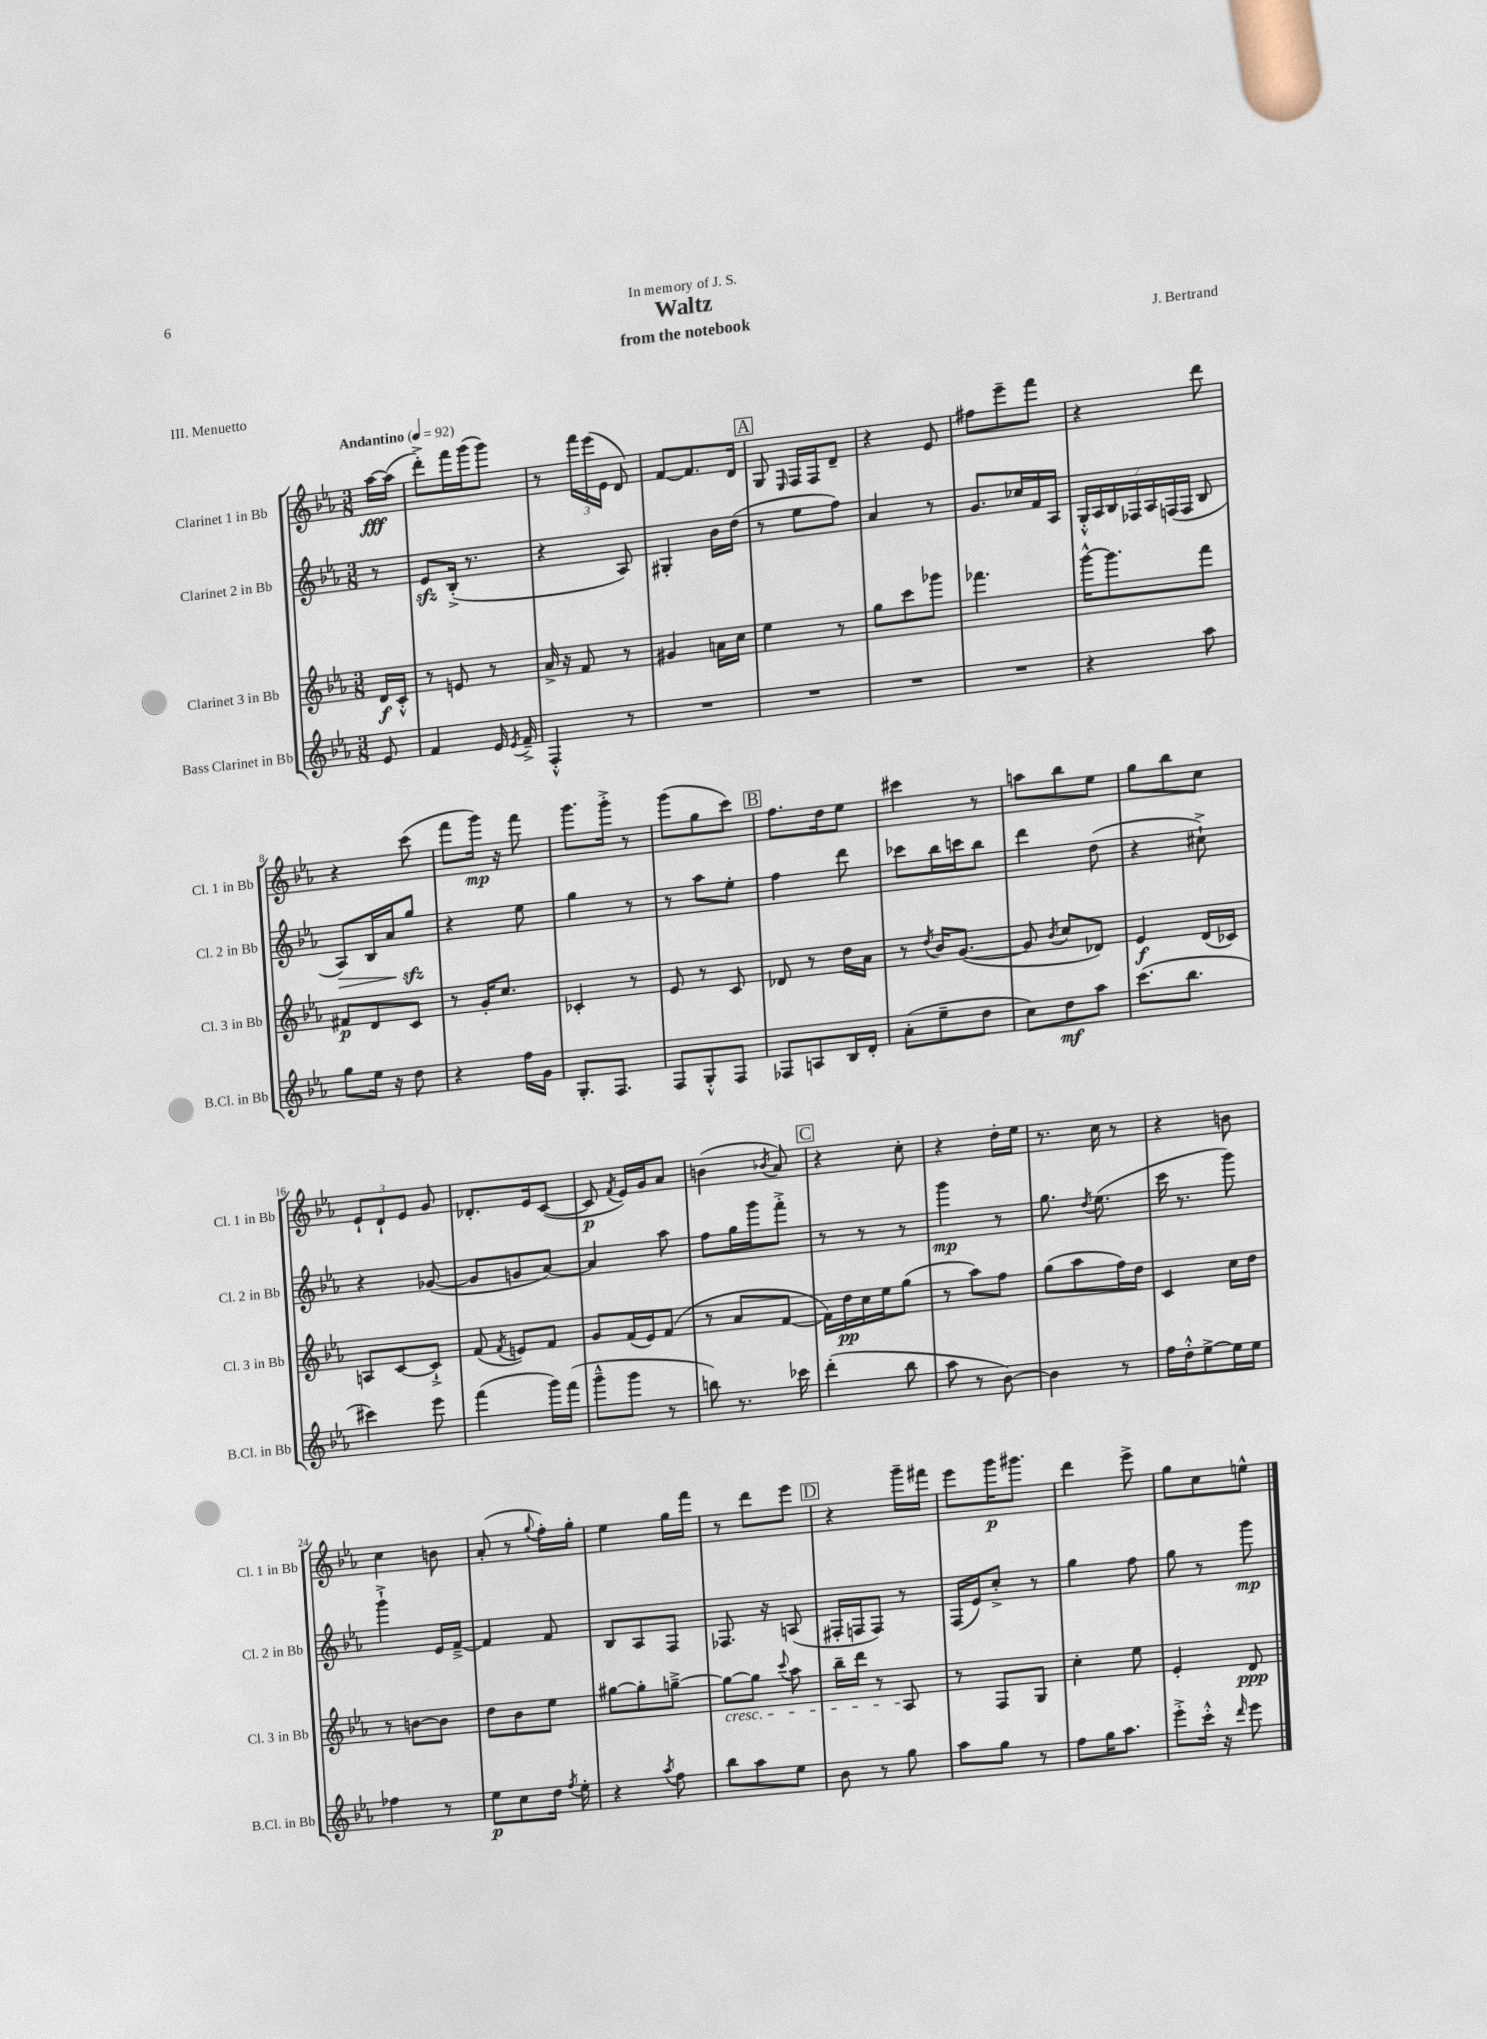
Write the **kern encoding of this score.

**kern	**kern	**kern	**kern
*staff4	*staff3	*staff2	*staff1
*clefG2	*clefG2	*clefG2	*clefG2
*k[b-e-a-]	*k[b-e-a-]	*k[b-e-a-]	*k[b-e-a-]
*M3/8	*M3/8	*M3/8	*M3/8
*MM92	*MM92	*MM92	*MM92
8e-/	16d/LL	8r	[16aa-\LL
.	16c'^^/JJ	.	(16aa-\]JJ
=	=	=	=
4f/	8r	8e-/L	8ddd'^\L)
.	8e/	(16B-'^/Jk	16fff\L
.	.	8.r	(16ggg\J
16e-/	8r	.	8ggg\J)
8qe-/	.	.	.
16f~^/	.	.	.
=	=	=	=
4F'^^/	16a-^/	4r	8r
.	16r	.	.
.	8f/	.	24fff\LL
.	.	.	(24eee-\
.	.	.	24e-\JJ
8r	8r	8A-/)	8d/)
=	=	=	=
4.r	4g#/	4G#'/	[8f/L
.	.	.	8.f/]
.	16a\LL	16b-\LL	.
.	16cc\JJ	(16dd\JJ	16d/Jk
=	=	=	=
4.r	4ee-\	8r	8G/
.	.	.	16qqE-/
.	.	8ee-\L	16F/LL
.	.	.	16F/J
.	8r	8ff\J)	8d~/J
=	=	=	=
4.r	8gg\L	4a-/	4r
.	8ccc\	.	.
.	8ggg-\J	8r	8e-/
=	=	=	=
4.r	4.fff-\	8.g/L	8ff#\L
.	.	.	8eee-~\
.	.	16cc-/L	.
.	.	16f/	8fff\J
.	.	16A-/JJ	.
=	=	=	=
4r	[16ggg^^\LK	28G'^^/LL	4r
.	.	28A-/	.
.	8.ggg\]	.	.
.	.	28B-/	.
.	.	28F-/	.
.	.	28A-/	.
.	.	(28F/	.
.	.	28F/JJ	.
8aa-\	8fff\J	8B-/	8ddd\
=	=	=	=
8gg\L	8f#/L	8A-/L)	4r
16ee-\Jk	8d/	16B-/L	.
16r	.	16a-/J	.
8dd\	8c/J	8gg/J	(8ccc\
=	=	=	=
4r	8r	4r	8fff\L
.	16g'/LK	.	16ggg\Jk)
.	8.cc/J	.	16r
16ff\LL	.	8ee-\	8fff\
16g\JJ	.	.	.
=	=	=	=
8.G'/L	4c-'/	4gg\	8.ggg\L
8.F/J	.	.	16ggg'^\Jk
.	8r	8r	8r
=	=	=	=
8F/L	8e-/	8r	(8ggg\L
8G'^^/	8r	8aa-\L	8gg\
8F/J	8c/	8ee-'\J	8ccc\J)
=	=	=	=
8F-/L	8d-/	4ff\	8.ff\L
8A/	8r	.	.
.	.	.	16dd\k
16B-/L	16dd\LL	8ddd\	8ee-\J
16d'/JJ	16a-\JJ	.	.
=	=	=	=
(8a-'\L	8r	8ccc-\L	4ccc#\
.	8qdd/	.	.
8ee-~\	16b-/LK	16bb-\L	.
.	([8.g/J	16ccc\J	.
8dd\J	.	8bb-\J	8r
=	=	=	=
8cc\L)	8g/]	4ddd\	8aa\L
.	8qb-/	.	.
8dd\	8cc/L	.	8bb-\
8aa-\J	8d-/J)	(8dd\	8ee-\J
=	=	=	=
(8.ccc\L	4e-/	4r	8gg\L
.	.	.	8bb-\
8.bb-\J	.	.	.
.	(16d/LL	8cc#`^\)	8cc\J
.	16c-/JJ)	.	.
=	=	=	=
4ccc#\)	8A/L	4r	12e-`/L
.	.	.	12d`/
.	[8c/	.	.
.	.	.	12e-/J
8eee-\	8c`^/]J	([8g-/	8g/
=	=	=	=
(4fff\	(8f/	8g-/]L	8.d-'/L
.	8qf/	.	.
.	8e/L)	8g/	.
.	.	.	16e-/k
16ggg\LL)	8f/J	[8a-/J)	([8c/J
(16fff\JJ	.	.	.
=	=	=	=
8ggg~^^\L	8g/L	4a-/]	8c/]
.	.	.	8qf/
8ggg\J	(16f/L	.	16e-/LL)
.	16e-/J)	.	16g/J
8r	(8f/J	8aa-\	8a-/J
=	=	=	=
8bb\)	8r	8ff\L	(4b\
8.r	8a-/L	16gg\L	.
.	.	16ggg\J	.
.	.	.	8qb-/
.	[8f/J	8fff'^\J	8a-/)
16ccc-\	.	.	.
=	=	=	=
(4ddd'\	16f\]LL)	8r	4r
.	16dd\	.	.
.	16cc\	8r	.
.	16ee-\J	.	.
8bb-\	(8gg\J	8r	8cc'\
=	=	=	=
8aa-\	8r	4ggg\	4r
8r	8aa-\L)	.	.
[8b-\)	8ff\J	8r	16dd'\LL
.	.	.	16ee-\JJ
=	=	=	=
4b-\]	(8gg\L	8.gg\	8.r
.	8aa-\	.	.
.	.	8qdd/	.
.	.	(8.ee-\	16cc\
8r	16ff\L)	.	8r
.	16dd\JJ	.	.
=	=	=	=
16ff\LL	4c/	16ccc\	4r
16dd'^^\J	.	8.r	.
[8ee-^\	.	.	.
16ee-\]L	16cc\LL	8ggg\)	8b\
16ee-\JJ	16dd\JJ	.	.
=	=	=	=
4ff-\	8r	4ggg`^\	4cc\
.	[8b\L	.	.
8r	8b\]J	16e-/LL	8b\
.	.	[16f~^/JJ	.
=	=	=	=
8ee-\L	8dd\L	4f/]	(8a-'/
8cc\	8b-\	.	8r
.	.	.	8qqgg/
16dd\Jk	8ee-\J	8f/	16ff'\LL)
8qff/	.	.	.
16ee-'\	.	.	16gg'\JJ
=	=	=	=
4r	[8gg#\L	8B-/L	4ee-\
.	8gg#'\]	8A-/	.
8qaa-/	.	.	.
8ff\	[8gg~^\J	8F/J	16gg\LL
.	.	.	16fff\JJ
=	=	=	=
8bb-\L	8gg\_L	8.F-/	8r
8aa-\	8gg\]J	.	8ddd\L
.	.	16r	.
.	8qqccc/	.	.
8ee-\J	8aa-\	(8A/	8eee-\J
=	=	=	=
8b-\	16bb-~\LL	16F#'/LL	4r
.	16ddd\JJ	16F/J	.
8r	8r	8F/J)	.
8gg\	8A-/	8r	16ggg~\LL
.	.	.	16fff#\JJ
=	=	=	=
8aa-\L	8r	(16F/LL	8eee-\L
.	.	16e-/J)	.
8gg\J	8F/L	8cc'^/J	16ggg\K
.	.	.	8.ggg#\J
8r	8G/J	8r	.
=	=	=	=
8ff\L	4cc'\	4gg\	4ddd\
16gg\K	.	.	.
8.aa-\J	.	.	.
.	8ee-\	8ff\	8eee-^\
=	=	=	=
8eee-'^\L	4e-'/	8gg\	8gg\L
16ccc'^^\Jk	.	8r	8cc\
16r	.	.	.
16qqddd/	.	.	.
8eee-\	8d/	8ggg\	8ee^^\J
==	==	==	==
*-	*-	*-	*-
